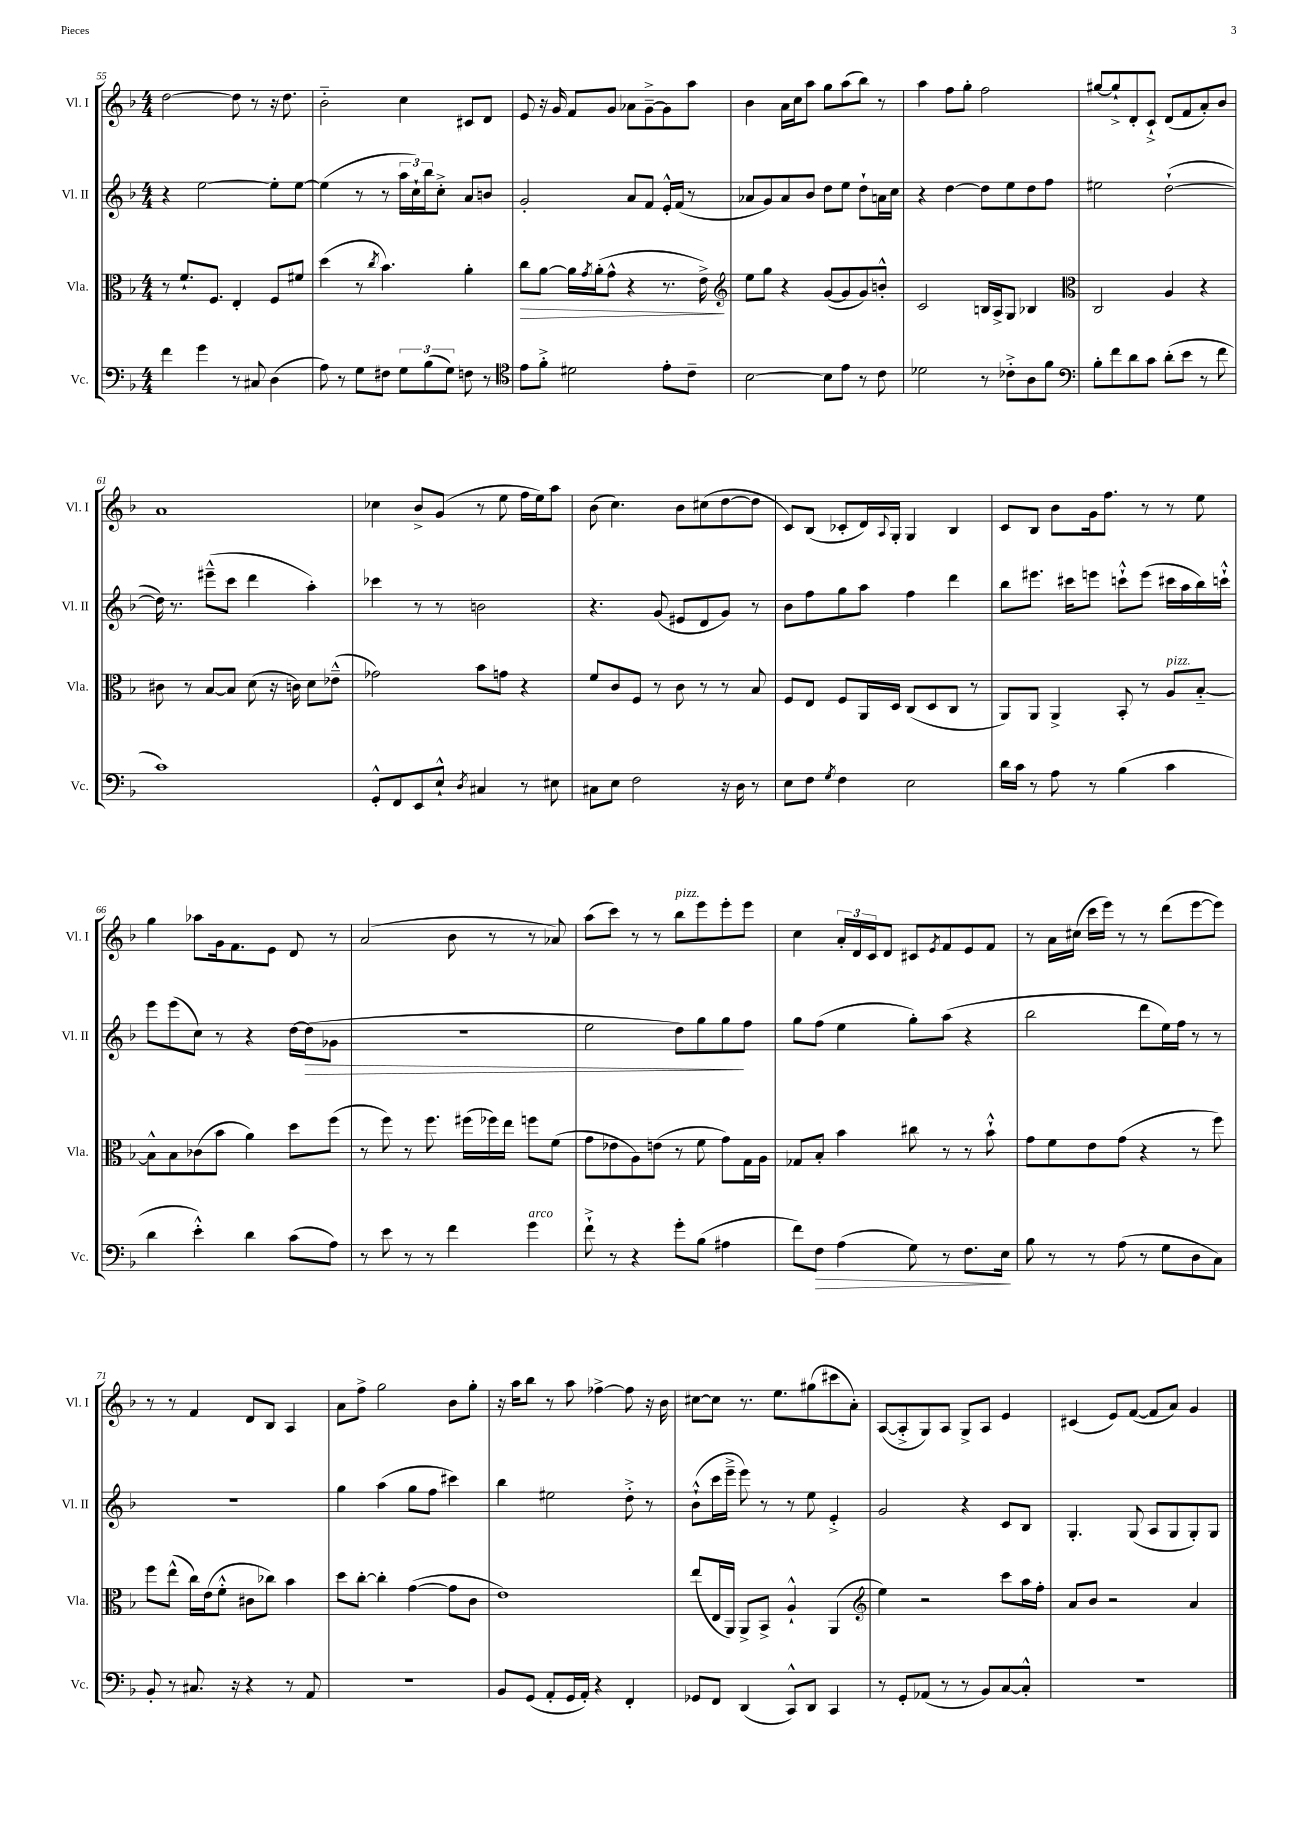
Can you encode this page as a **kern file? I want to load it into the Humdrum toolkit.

**kern	**kern	**kern	**kern
*staff4	*staff3	*staff2	*staff1
*clefF4	*clefC3	*clefG2	*clefG2
*k[b-]	*k[b-]	*k[b-]	*k[b-]
*M4/4	*M4/4	*M4/4	*M4/4
4f	8r	4r	[2dd
.	8.f`	.	.
4g	.	[2ee	.
.	8.F	.	.
8r	4E'	.	8dd]
8C#	.	.	8r
(4D	8F	8ee']	16r
.	.	.	8.dd
.	8f#	[8ee	.
=	=	=	=
8A)	(4dd	(4ee]	2b-'~
8r	.	.	.
8G	8r	8r	.
.	8qcc	.	.
8F#	4.b-)	8r	.
12G	.	24aa	4cc
.	.	24cc`)	.
(12B-	.	24bb-	.
.	.	8cc'^	.
12G)	.	.	.
8F	4a'	8a	8c#
8r	.	8b	8d
=	=	=	=
*clefC4	*	*	*
8e	8cc	2g'	8e
8f'^	[8a	.	16r
.	.	.	16g
2d#	16a]	.	8f
.	8qg	.	.
.	(16a'	.	.
.	8g^^	.	8g
.	4r	8a	8a-
.	.	8f	[8g~^
8e'	8.r	16e'^^	8g]
.	.	(16f	.
8c~	.	8r	8aa
.	16e^)	.	.
=	=	=	=
*	*clefG2	*	*
[2B-	8ee	8a-	4b-
.	8gg	8g)	.
.	4r	8a-	16a
.	.	.	16cc
.	.	8b-	8aa
8B-]	([8g	8dd	8gg
8e	8g]	8ee	(8aa
8r	8g)	8dd`	8bb-)
8c	8b'^^	16a	8r
.	.	16cc	.
=	=	=	=
2d-	2c	4r	4aa
.	.	[4dd	8ff
.	.	.	8gg'
8r	16B	8dd]	2ff
.	16A^	.	.
8c-'^	8G	8ee	.
8A	4B-	8dd	.
8f	.	8ff	.
=	=	=	=
*clefF4	*clefC3	*	*
8B-'	2C	2ee#	[8gg#
8f	.	.	8gg#`^]
8d	.	.	8d'
8c	.	.	8c`^
(8d'	4A	([2dd`	(8d
8e	.	.	8f
8r	4r	.	8a')
8f	.	.	8b-
=	=	=	=
1c)	8c#	16dd])	1a
.	.	8.r	.
.	8r	.	.
.	[8B-	(8eee#~^^	.
.	8B-]	8ccc	.
.	(8d	4ddd	.
.	16r	.	.
.	16c)	.	.
.	8d	4aa')	.
.	(8e-~^^	.	.
=	=	=	=
8GG'^^	2g-)	4ccc-	4cc-
8FF	.	.	.
8EE	.	8r	8b-^
8E`^^	.	8r	(8g
8qD	.	.	.
4C#	8b-	2b	8r
.	8g	.	8ee
8r	4r	.	16ff
.	.	.	16ee)
8E#	.	.	8aa
=	=	=	=
8C#	8f	4.r	(8b-
8E	8c	.	4.cc)
2F	8F	.	.
.	8r	(8g	.
.	8c	8e#	8b-
.	8r	8d	(8cc#
16r	8r	8g)	[8dd
16D	.	.	.
8r	8B-	8r	8dd]
=	=	=	=
8E	8F	8b-	8c)
8F	8E	8ff	(8B-
8qG	.	.	.
4F	8F	8gg	8c-'
.	16AA	8aa	16d)
.	.	.	8qqA
.	16D	.	16G'
2E	(8C	4ff	4G
.	8D	.	.
.	8C	4ddd	4B-
.	8r	.	.
=	=	=	=
16d	8AA)	8bb-	8c
16c	.	.	.
8r	8AA	8.eee#	8B-
8A	4AA^	.	8b-
.	.	16ccc#	.
8r	.	8eee	16g
.	.	.	8.ff
(4B-	8BB-'	8ccc`^^	.
.	8r	(8eee	8r
4c	8A	16ccc#	8r
.	.	16aa	.
.	[8B-'~	16bb-)	8ee
.	.	16ccc`^^	.
=	=	=	=
4d	8B-^^]	8eee	4gg
.	8B-	(8eee	.
4e'^^)	(8c-	8cc)	8aa-
.	8b-	8r	16g
.	.	.	8.f
4d	4a)	4r	.
.	.	.	8e
(8c	8dd	[16dd	8d
.	.	(16dd]	.
8A)	(8ff	8g-	8r
=	=	=	=
8r	8r	1r	(2a
8e	8ff)	.	.
8r	8r	.	.
8r	8.ff	.	.
4f	.	.	8b-
.	(16ff#	.	.
.	16ff-)	.	8r
.	16ee	.	.
4g	8ff	.	8r
.	(8f	.	8a-)
=	=	=	=
8f`^	8g	2ee	(8aa
8r	8e-	.	8ccc)
4r	8A)	.	8r
.	(8e	.	8r
8g'	8r	8dd)	8bb-
(8B-	8f	8gg	8eee
4A#	8g)	8gg	8eee'
.	16G	8ff	8eee
.	16A	.	.
=	=	=	=
8f)	8G-	8gg	4cc
8F	8B-'	(8ff	.
(4A	4b-	4ee	24a'
.	.	.	24d
.	.	.	24c
.	.	.	8d
8G)	8cc#	8gg')	8c#
.	.	.	8qe
8r	8r	(8aa	8f
8.F	8r	4r	8e
.	8b-`^^	.	8f
16E	.	.	.
=	=	=	=
8B-	8g	2bb-	8r
8r	8f	.	16a
.	.	.	(16cc#
8r	8e	.	16ccc
.	.	.	16eee)
(8A	(8g	.	8r
8r	4r	8ddd	8r
8G	.	16ee)	(8ddd
.	.	16ff	.
8D	8r	8r	[8eee
8C)	8ff)	8r	8eee])
=	=	=	=
8BB-'	8ff	1r	8r
8r	(8ee^^	.	8r
8.C#	16cc)	.	4f
.	(16e	.	.
.	8f'^^	.	.
16r	.	.	.
4r	8c#	.	8d
.	8cc-)	.	8B-
8r	4b-	.	4A
8AA	.	.	.
=	=	=	=
1r	8dd	4gg	8a
.	[8cc'	.	8ff^
.	4cc']	(4aa	2gg
.	([4g	8gg	.
.	.	8ff	.
.	8g]	4ccc#)	8b-
.	8c	.	8gg'
=	=	=	=
8BB-	1e)	4bb-	16r
.	.	.	16aa
(8GG	.	.	8bb-
8AA'	.	2ee#	8r
16GG	.	.	8aa
16AA')	.	.	.
4r	.	.	[4ff-^
4FF'	.	8dd'^	8ff-]
.	.	8r	16r
.	.	.	16b-
=	=	=	=
8GG-	(8ee	(8b-`^^	[8cc#
8FF	16E	16ccc	8cc#]
.	16AA)	16eee~^	.
(4DD	8AA^	8eee)	8.r
.	8BB-^	8r	.
.	.	.	8.ee
8CC^^)	4A`^^	8r	.
8DD	.	8ee	(8gg#
4CC	(4AA	4e'^	8ccc#
.	.	.	8a')
=	=	=	=
*	*clefG2	*	*
8r	4ee)	2g	([8A
8GG'	.	.	8A'^]
(8AA-	2r	.	8G)
8r	.	.	8A
8r	.	4r	8G^
8BB-)	.	.	8A
[8C	8ccc	8c	4e
8C'^^]	16aa	8B-	.
.	16ff'	.	.
=	=	=	=
1r	8a	4.G'	(4c#
.	8b-	.	.
.	2r	.	8e)
.	.	(8G	([8f
.	.	8A	8f]
.	.	8G	8a)
.	4a	8G')	4g
.	.	8G	.
==	==	==	==
*-	*-	*-	*-
